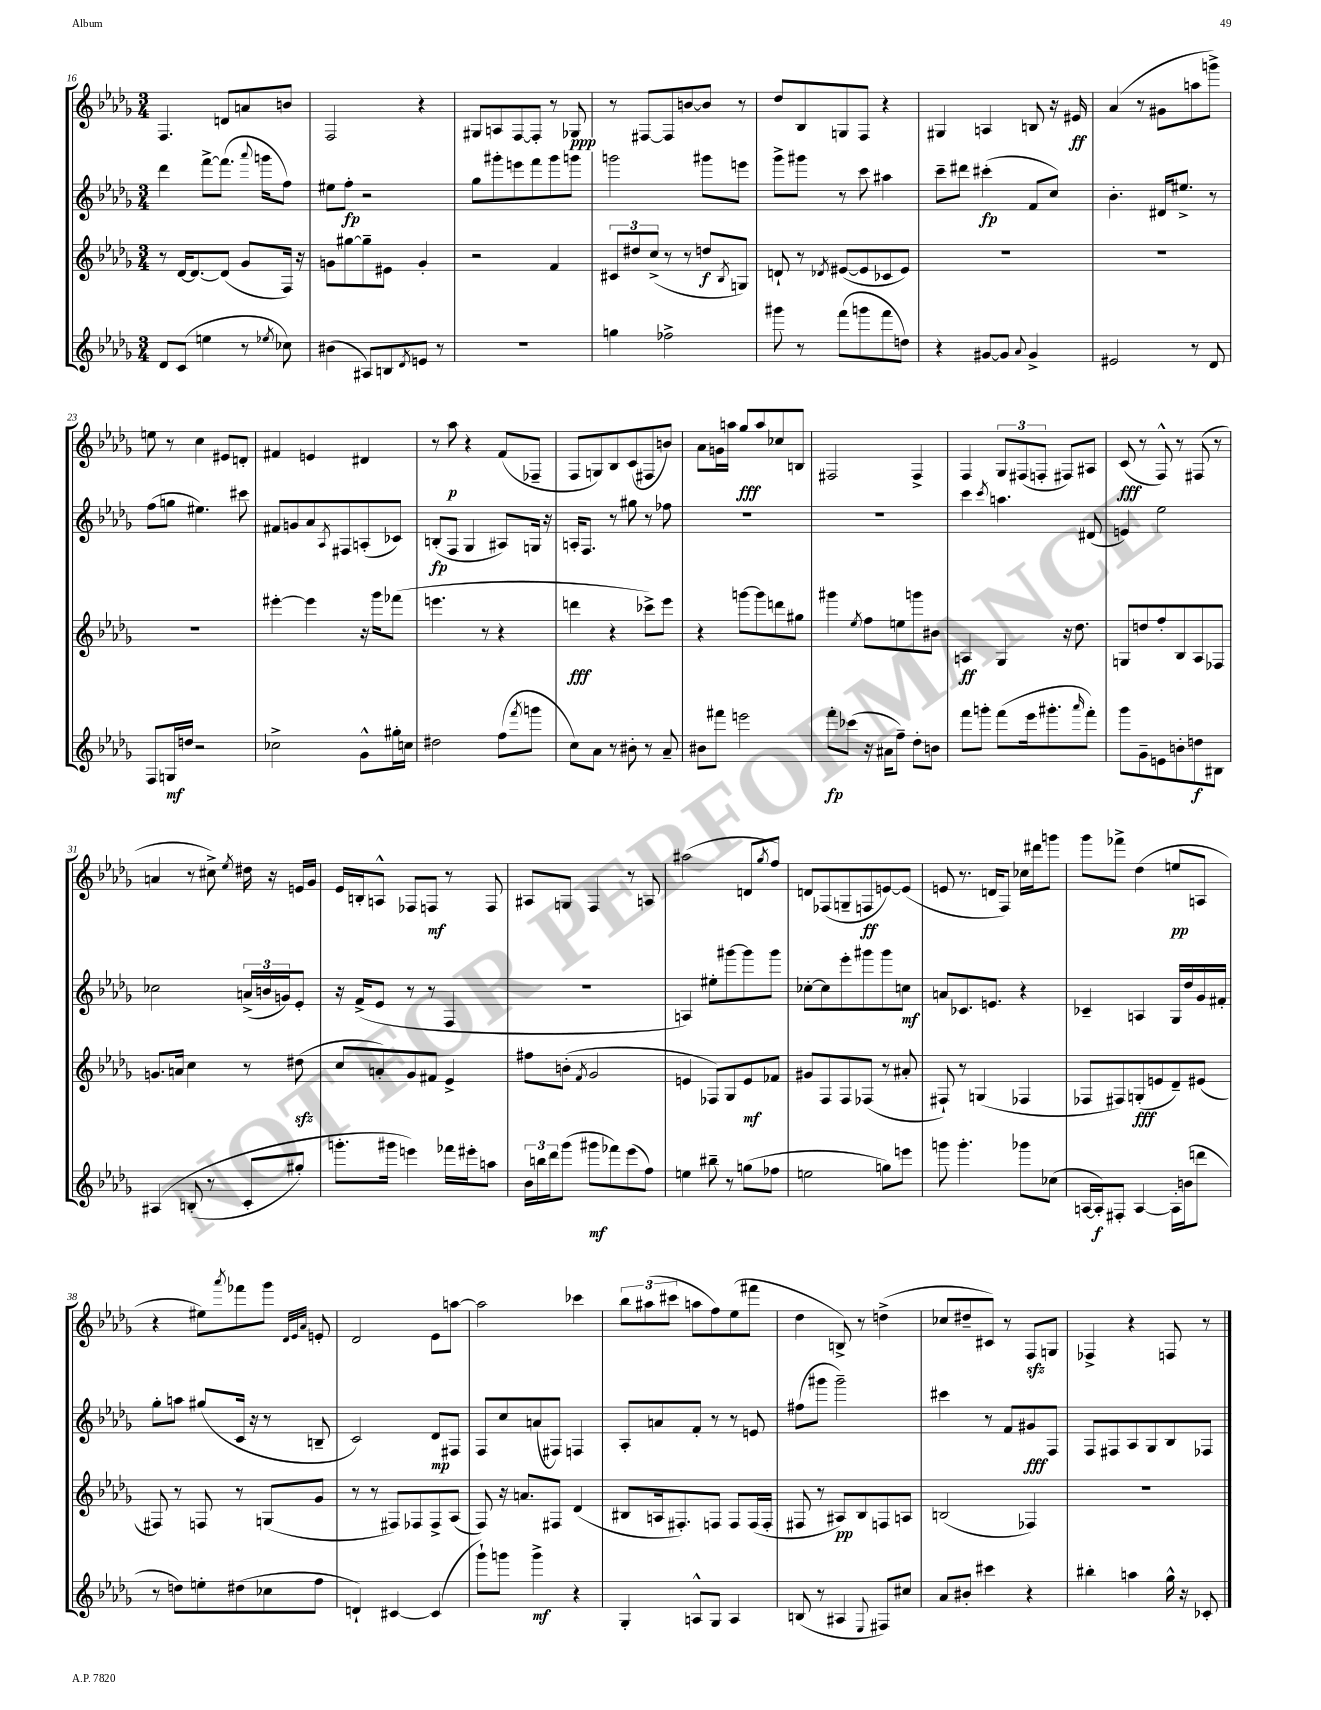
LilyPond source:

<<
\new StaffGroup <<
\new Staff = "s0" {
    \clef treble \key des \major \numericTimeSignature \time 3/4
    f4. d'8 a'8 b'8 |
    f2 r4 |
    gis8 a8 f8~ f8-. r8 ges8\ppp |
    r8 fis8~ fis8 b'8~ b'8 r8 |
    des''8 bes8 g8 f8 r4 |
    gis4 a4 b8 r16 eis'16\ff |
    aes'4( r8 gis'8 a''8 g'''8->) |
    e''8 r8 c''4 eis'8 d'8-. |
    fis'4 e'4 dis'4 |
    r8 aes''8\p r4 f'8( fes8-- |
    f8 g8) bes8 c'8( fis8 b'8) |
    aes'8 g'16 a''16 ges''8\fff a''8 ces''8 b8 |
    fis2 fis4-> |
    f4 \tuplet 3/2 { ges8 fis8( f8-. } fis8) ais8 |
    c'8\fff( r8 f8-^) r8 fis8( r8 |
    a'4 r8 cis''8->) \acciaccatura { ees''8 } dis''16 r16 e'16 ges'16 |
    ees'16 b16-. a8-^ fes8 f8\mf r8 f8 |
    ais8 g8 f4 r8 a8 |
    ais''2( d'8 \acciaccatura { ges''8 } f''8) |
    d'8 fes8( g8-- f8\ff e'8~) e'8( |
    e'8 r8. d'16 f8) ces''16 dis'''16 g'''8 |
    ges'''8 fes'''8-> des''4( e''8\pp a8 |
    r4 eis''8) \acciaccatura { aes'''8 } fes'''8 ges'''8 \grace { des'32 ees'32 aes'32 } e'8-. |
    des'2 ees'8 a''8~ |
    a''2 ces'''4 |
    \tuplet 3/2 { bes''8 ais''8( cis'''8 } a''8 f''8) ees''8( fis'''8 |
    des''4 b8->) r8 d''4->( |
    ces''8 dis''8-- cis'8) r8 f8\sfz g8 |
    fes4-> r4 f8 r8 \bar "|." |
}
\new Staff = "s1" {
    \clef treble \key des \major \numericTimeSignature \time 3/4
    des'''4 f'''8~-> f'''8.( \appoggiatura { aes'''8 } g'''16 f''8) |
    eis''8 f''8-.\fp r2 |
    ges''8 gis'''8-. e'''8 f'''8 gis'''8 g'''8 |
    g'''2 gis'''8 e'''8 |
    ges'''8-> gis'''8 r8 c'''8 ais''4 |
    c'''8-- dis'''8 cis'''4-.\fp( f'8 c''8) |
    bes'4.-. dis'16 eis''8.-> r8 |
    f''8( g''8 eis''4.) cis'''8 |
    fis'8 g'8 aes'8 \acciaccatura { aes8 } fis8 a8-.( ces'8) |
    b8-.\fp( f8 ges4 ais8) g16 r16 |
    a16-. f8. r8 gis''8 r8 fes''8 |
    R2. |
    R2. |
    c'''4 \acciaccatura { c'''8 } a''4. dis'8( |
    e'4) ees''2 |
    ces''2 \tuplet 3/2 { a'16->( b'16 g'16) } ees'8-. |
    r16 f'16->( ees'8 r8 r8 f4 |
    R2. |
    a4) eis''8-. gis'''8~ gis'''8 gis'''8 |
    ces''8~-. ces''8 ees'''8-. gis'''8 gis'''8 c''8\mf |
    a'8 ces'8. e'8. r4 |
    ces'4-- a4 ges16 des''16 ges'16 fis'16-. |
    ges''8-. a''8 gis''8( c'16 r16 r8 b8-- |
    c'2) des'8\mp fis8 |
    f8 c''8 a'8( fis8) f4 |
    aes8-. a'8 f'8-. r8 r8 e'8 |
    fis''8( gis'''8 gis'''2--) |
    cis'''4 r8 f'8 gis'8\fff f8 |
    f8 fis8 aes8 ges8 bes8 fes8 \bar "|." |
}
\new Staff = "s2" {
    \clef treble \key des \major \numericTimeSignature \time 3/4
    r8 des'16~ des'8.~ des'8( ges'8 f16) r16 |
    g'8 gis''8~ gis''8-- eis'8 g'4-. |
    r2 f'4 |
    \tuplet 3/2 { cis'8 dis''8 c''8->( } r8 r8 d''8\f \acciaccatura { bes8 } g8) |
    d'8-! r8 \acciaccatura { des'8 } eis'8~( eis'8 ces'8 eis'8) |
    R2. |
    R2. |
    R2. |
    eis'''4~-. eis'''4 r16 ges'''16 fes'''8( |
    e'''4. r8 r4 |
    d'''4\fff r4 ces'''8->) ees'''8 |
    r4 g'''8~ g'''8 d'''8 gis''8 |
    gis'''4 \acciaccatura { ees''8 } f''8 e''8 g'''8 bis'8 |
    a4\ff ges4 r16 des''8. |
    g8 d''8 f''8-. bes8 aes8 fes8 |
    g'8. a'16 c''4 r8 dis''8\sfz( |
    c''8 a'8-.) ges'8 fis'8 ees'4-> |
    fis''8 b'8-.( \acciaccatura { f'8 } ges'2 |
    e'4 fes8) ges8 e'8\mf fes'8 |
    gis'8 f8 f8 fes8( r8 ais'8-. |
    fis8-!) r8 g4( fes4 |
    fes8 fis8) g8-.\fff( e'8 des'8--) eis'8( |
    fis8) r8 f8 r8 g8( ges'8 |
    r8 r8 fis8) fes8 fes8-> aes8( |
    f8) r16 a'8. fis8 des'4( |
    bis8 a16 fis8.-.) f8 f8 f16( f16-. |
    fis8 r8 ais8\pp) bes8 f8 a8 |
    b2( fes4) |
    R2. \bar "|." |
}
\new Staff = "s3" {
    \clef treble \key des \major \numericTimeSignature \time 3/4
    des'8 c'8( e''4 r8 \acciaccatura { ees''8 } ces''8) |
    bis'4( ais8) b8 \acciaccatura { des'8 } e'8 r8 |
    R2. |
    g''4 fes''2-> |
    gis'''8 r8 f'''8( g'''8 f'''8 d''8) |
    r4 gis'8~ gis'8 \appoggiatura { aes'8 } gis'4-> |
    eis'2 r8 des'8 |
    f8 g16\mf d''16 r2 |
    ces''2-> ges'8-^ gis''16-. c''16 |
    dis''2 f''8( \acciaccatura { f'''8 } g'''8 |
    c''8) aes'8 r8 bis'8-. r8 aes'8-- |
    bis'8 fis'''8 e'''2 |
    f'''8-.\fp ces'''8( r16 ais'16 f''8--) des''8-. b'8 |
    f'''8 g'''8-. f'''8( ees'''16 gis'''8.-. \grace { aes'''16 } f'''8-.) |
    ges'''8 ges'8-- e'8 b'8-. d''8\f bis8 |
    ais4\( b8-.( r8 c'8-. gis''8-.) |
    g'''8.-. gis'''16 e'''4\) fes'''16 eis'''16-. a''8 |
    \tuplet 3/2 { bes'16 b''16 des'''16 } ges'''8( gis'''8\mf fes'''8) ees'''8( f''8) |
    e''4 bis''8-- r8 g''8( fes''8 |
    e''2 g''8) e'''8 |
    g'''8 g'''4.-. ges'''8 ces''8( |
    a16~ a16-.\f) fis8-. a4~ a16-. b'16( d'''8 |
    r8 d''8) e''8-. dis''8( ces''8 f''8 |
    d'4-!) cis'4~ cis'4( |
    ges'''8-!) g'''8 g'''4->\mf r4 |
    ges4-. a8-^ ges8 a4 |
    b8( r8 ais4 \appoggiatura { ees8 } fis8) cis''8 |
    aes'8 bis'8-. cis'''4 r4 |
    bis''4-. a''4 ges''16-^ r16 ces'8-. \bar "|." |
}
>>
>>
\layout { \context { \Score currentBarNumber = #16 } }
